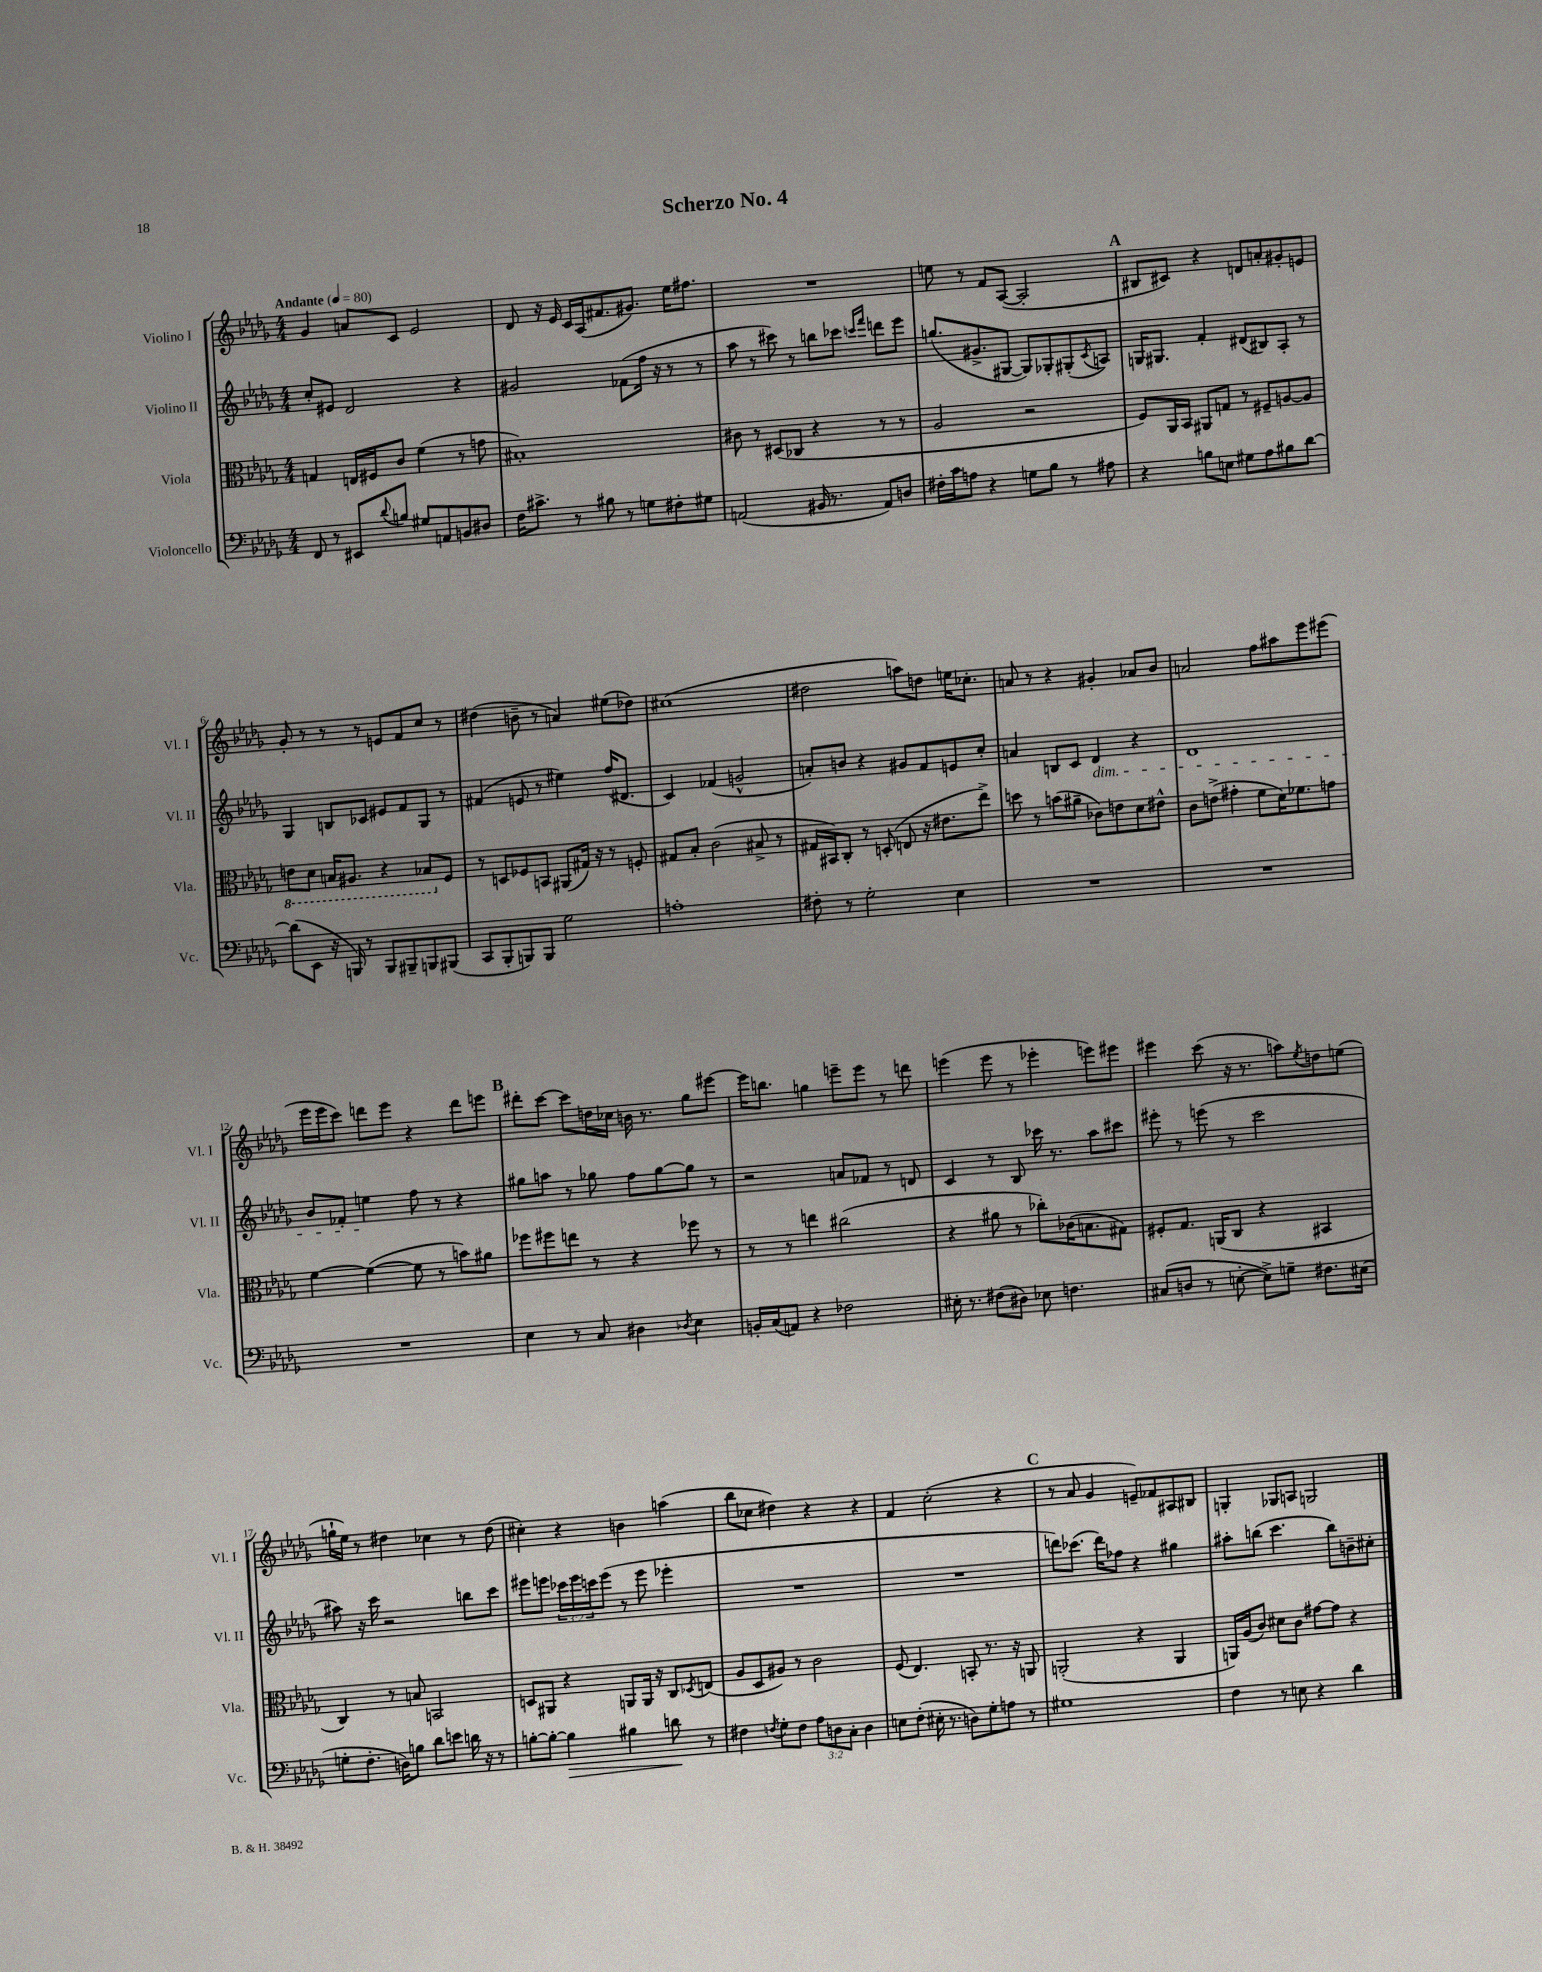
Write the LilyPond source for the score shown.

\header { title = "Scherzo No. 4" }
<<
\new StaffGroup <<
\new Staff = "s0" \with { instrumentName = "Violino I" shortInstrumentName = "Vl. I" } {
    \clef treble \key des \major \numericTimeSignature \time 4/4 \tempo "Andante" 4 = 80
    ges'4 a'8 c'8 ees'2 |
    des'8 r16 ees'16 c'16 aes16( fis'8. gis'8.) ees''16 fis''8. |
    R1 |
    e''8 r8 f'8 aes8~( aes2-. |
    \mark \markup { \bold "A" } bis8 cis'8) r4 d'8 a'8-. gis'8-. e'8 |
    ges'8-. r8 r8 r8 e'8 f'8 c''8 r8 |
    dis''4( b'8-- r8 a'4) eis''8( des''8) |
    cis''1( |
    dis''2 a''8) d''8 e''16 ces''8.-. |
    a'8 r8 r4 gis'4-. aes'8 bes'8 |
    a'2 f''8 ais''8 ees'''8 eis'''8( |
    ees'''16 ees'''16 c'''8) d'''8 ees'''8 r4 d'''8 e'''8 |
    \mark \markup { \bold "B" } dis'''8-. c'''8~ c'''8 d''16 ces''16 b'16 r8. ges''8 eis'''8~ |
    eis'''16 b''8. g''4 e'''8-- e'''8 r8 d'''8 |
    e'''4( e'''8 r8 ees'''4-. e'''8) eis'''8 |
    eis'''4 c'''8( r16 r8. a''8) \acciaccatura { ees''8 } d''8 e''8( |
    g''16-! ees''16) r8 dis''4 ces''4 r8 dis''8( |
    cis''4-.) r4 b'4 a''4( |
    bes''8 ces''8 dis''4) r4 r4 |
    f'4 c''2-.( r4 |
    \mark \markup { \bold "C" } r8 aes'8 ges'4 e'8--) fes'8 ais8 bis8 |
    g4-. ges8 a8 g2 \bar "|." |
}
\new Staff = "s1" \with { instrumentName = "Violino II" shortInstrumentName = "Vl. II" } {
    \clef treble \key des \major \numericTimeSignature \time 4/4 \override Staff.TupletNumber.text = #tuplet-number::calc-fraction-text
    c''8-. eis'8 des'2 r4 |
    gis'2 fes'8( f''16 r16 r8 r8 |
    aes''8 r8 cis'''8) r8 b''8 ces'''8 \grace { c'''16 f'''16 } d'''8 ees'''8 |
    g''8.( gis'8.-> gis8~ gis8) ges8-. gis8-.( \acciaccatura { c'8 } a8) |
    \mark \markup { \bold "A" } g16 gis8. f'4-. dis'8( bis8) aes8-. r8 |
    ges4 b8 ces'8 eis'8 f'8 ges8 r8 |
    fis'4( e'8 r8 eis''4) f''16( dis'8. |
    c'4) fes'4( g'2-^ |
    a'8-.) b'8 r4 gis'8 f'8 e'8 c''8-. |
    a'4 b8 c'8 des'4\dim r4 |
    des'1 |
    bes'8 fes'8-. e''4\! f''8 r8 r4 |
    \mark \markup { \bold "B" } gis''8 a''8 r8 ges''8 f''8 ges''8~ ges''8 r8 |
    r2 a'8 fes'8 r8 d'8 |
    c'4 r8 bes8 ces'''16 r8. aes''8 cis'''8 |
    eis'''8-. r8 e'''8( r8 c'''2 |
    ais''8) r16 c'''16 r2 b''8 c'''8 |
    eis'''8 e'''8 \tuplet 3/2 { ces'''16 e'''16 c'''16 } e'''8( r8 e'''8 ees'''4-. |
    R1 |
    R1 |
    \mark \markup { \bold "C" } d'''8) ces'''8.( d'''16) fes''8 r4 gis''4 |
    ais''8-. b''8( c'''4. b''8) b'8-- cis''8-. \bar "|." |
}
\new Staff = "s2" \with { instrumentName = "Viola" shortInstrumentName = "Vla." } {
    \clef alto \key des \major \numericTimeSignature \time 4/4
    g4 e16 fis16 c'8 f'4( r8 g'8 |
    bis1-.) |
    cis'8 r8 dis8( ces8 r4 r8 r8 |
    aes2 r2 |
    \mark \markup { \bold "A" } f8) aes,16 bes,16 ais,8 g8 r8 fis8-- a8~ a8 |
    \ottava #-1 e8 des8 b,16 ais,8. r4 bes,8 \ottava #0 f8 |
    r8 d8 fes8 b,8 ais,8( gis16) r16 r8 f8-. |
    gis8 bes8-. c'2( bis8-> r8 |
    gis16 bis,16) c8-. r8 d8-.( e8 r16 eis'8. ees''8->) |
    d''8 r8 b'8( ais'8-- ces'8) e'8 des'8 eis'8-^ |
    c'8 e'8->( gis'4-. f'8 des'16) fes'8. g'8 |
    f'4~ f'4~( f'8 r8 b'8) ais'8 |
    \mark \markup { \bold "B" } fes''8 fis''8 e''8 r8 r4 fes''8 r8 |
    r8 r8 e''4 cis''2( |
    r4 ais'8 r8 ces''8-.) ces'16( b8. gis8) |
    fis8-. ges8. a,16( c8 r4 bis,4 |
    c4) r8 b8 b,2 |
    d8 ais,8 r4 a,8 a,16 r16 c8 \acciaccatura { des8 } e8( |
    aes8 des8 ais8) r8 c'2 |
    f8( ees4.) b,8-. r8. r16 a,8 |
    \mark \markup { \bold "C" } a,2-.( r4 a,4 |
    a,16) aes16( c'8) dis'8 c'8 gis'8~ gis'8 r4 \bar "|." |
}
\new Staff = "s3" \with { instrumentName = "Violoncello" shortInstrumentName = "Vc." } {
    \clef bass \key des \major \numericTimeSignature \time 4/4 \override Staff.TupletNumber.text = #tuplet-number::calc-fraction-text
    f,8 r8 eis,8 \appoggiatura { des'8 } b8 gis8 a,8 b,8 dis8 |
    f16 cis'8.-> r8 bis8 r8 g8 fis8-. gis8 |
    a,2( bis,16 r8. a,8) d8 |
    fis16-. c'16 a8 r4 g8 bes8 r8 ais8 |
    \mark \markup { \bold "A" } r4 b8 e8 gis8 aes8 bis8 des'8~ |
    des'8( ees,8 r16 b,,16) r8 b,,8 bis,,8-- b,,8 bis,,8( |
    c,8 bes,,8-. b,,8) b,,8 ges2 |
    a1-. |
    fis8-. r8 ges2-. ees4 |
    R1 |
    R1 |
    R1 |
    \mark \markup { \bold "B" } ees4 r8 c8 dis4 \acciaccatura { des8 } ees4 |
    b,16-. c16( a,8) r4 fes2 |
    eis16-. r8. fis8( dis8) ees8 f4. |
    cis8( d8 r8 e8~-. e8->) g8-- fis8. eis16( |
    g8-. f8.-. d16) b8 des'8 e'8 d'16 r16 r8 |
    b8~-. b8~-. b4\> bis4 d'8\! r8 |
    fis4 \acciaccatura { f8 } ges8-. f8 \tuplet 3/2 { aes8 d8 c8-. } d4 |
    e8 f8-.( eis16-. r8. d8) ges8-. a8 r8 |
    \mark \markup { \bold "C" } gis1 |
    f4 r8 e8 r4 des'4 \bar "|." |
}
>>
>>
